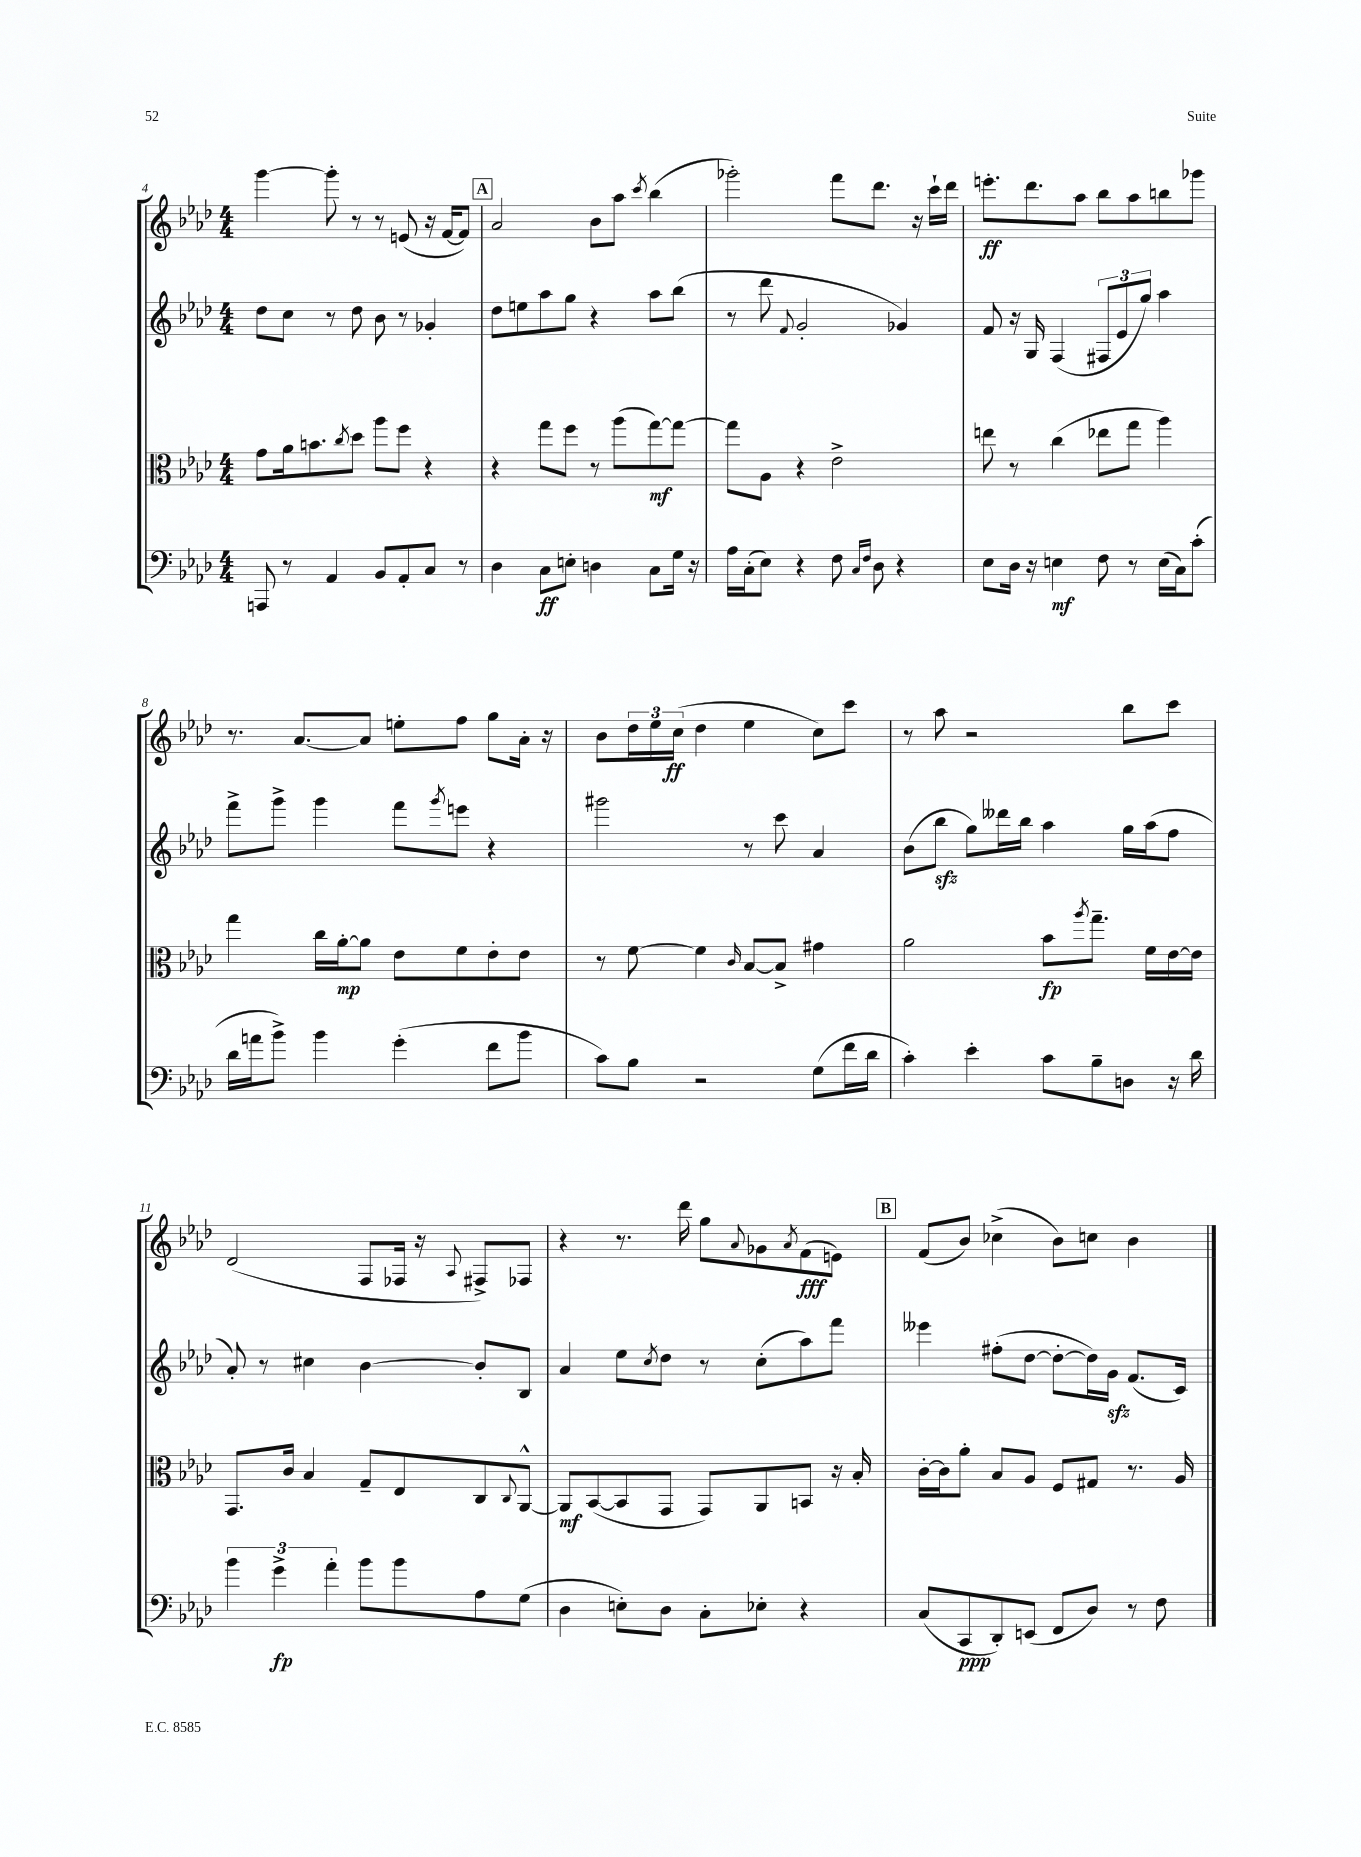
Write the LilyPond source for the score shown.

<<
\new StaffGroup <<
\new Staff = "s0" {
    \clef treble \key aes \major \numericTimeSignature \time 4/4
    g'''4~ g'''8-. r8 r8 e'8( r16 f'16~ f'8) |
    \mark \markup { \box "A" } aes'2 bes'8 aes''8 \acciaccatura { c'''8 } bes''4( |
    ges'''2-.) f'''8 des'''8. r16 c'''16-! des'''16 |
    e'''8.-.\ff des'''8. aes''8 bes''8 aes''8 b''8 ges'''8 |
    r8. aes'8.~ aes'8 e''8-. f''8 g''8 aes'16-. r16 |
    bes'8 \tuplet 3/2 { des''16 ees''16 c''16\ff( } des''4 ees''4 c''8) c'''8 |
    r8 aes''8 r2 bes''8 c'''8 |
    des'2( f8 fes16 r16 \appoggiatura { aes8 } fis8->) fes8 |
    r4 r8. des'''16 g''8 \appoggiatura { aes'8 } ges'8 \acciaccatura { aes'8 } f'8\fff( e'8) |
    \mark \markup { \box "B" } f'8( bes'8) ces''4->( bes'8) c''8 bes'4 \bar "|." |
}
\new Staff = "s1" {
    \clef treble \key aes \major \numericTimeSignature \time 4/4
    des''8 c''8 r8 des''8 bes'8 r8 ges'4-. |
    \mark \markup { \box "A" } des''8 e''8 aes''8 g''8 r4 aes''8 bes''8( |
    r8 des'''8 \appoggiatura { f'8 } g'2-. ges'4) |
    f'8 r16 g16 f4( \tuplet 3/2 { fis8 ees'8 g''8) } aes''4 |
    f'''8-> g'''8-> g'''4 f'''8 \acciaccatura { g'''8 } e'''8 r4 |
    gis'''2 r8 c'''8 aes'4 |
    bes'8( bes''8\sfz g''8) deses'''16 bes''16 aes''4 g''16 aes''16( f''8 |
    aes'8-.) r8 cis''4 bes'4~ bes'8-. bes8 |
    aes'4 ees''8 \acciaccatura { c''8 } des''8 r8 c''8-.( aes''8) f'''8 |
    \mark \markup { \box "B" } eeses'''4 fis''8-.( des''8~ des''8~-. des''16) g'16\sfz f'8.( c'16) \bar "|." |
}
\new Staff = "s2" {
    \clef alto \key aes \major \numericTimeSignature \time 4/4
    g'8 aes'16 b'8. \acciaccatura { c''8 } des''8 aes''8 f''8 r4 |
    \mark \markup { \box "A" } r4 g''8 f''8 r8 aes''8( g''8~\mf) g''8~ |
    g''8 aes8 r4 ees'2-> |
    e''8 r8 c''4( ees''8 g''8 aes''4) |
    g''4 c''16 aes'16~-.\mp aes'8 ees'8 f'8 ees'8-. ees'8 |
    r8 f'8~ f'4 \grace { c'16 } bes8~ bes8-> gis'4 |
    aes'2 bes'8\fp \acciaccatura { aes''8 } g''8.-- f'16 ees'16~ ees'16 |
    g,8. c'16 bes4 g8-- ees8 c8 \appoggiatura { c8 } aes,8~-^ |
    aes,8\mf bes,8~( bes,8 g,8 g,8) aes,8 b,8 r16 bes16-. |
    \mark \markup { \box "B" } c'16~-. c'16 aes'8-. bes8 aes8 f8 gis8 r8. aes16 \bar "|." |
}
\new Staff = "s3" {
    \clef bass \key aes \major \numericTimeSignature \time 4/4
    a,,8 r8 aes,4 bes,8 aes,8-. c8 r8 |
    \mark \markup { \box "A" } des4 c8\ff e8-. d4 c8 g16 r16 |
    aes16 c16-.( ees8) r4 f8 \grace { c16 f16 } des8 r4 |
    ees8 des16 r16 e4\mf f8 r8 e16( c16) c'8-.( |
    des'16 a'16 bes'8->) bes'4 g'4-.( f'8 bes'8 |
    c'8) bes8 r2 g8( f'16 des'16 |
    c'4-.) ees'4-. c'8 bes8-- d8 r16 des'16 |
    \tuplet 3/2 { bes'4 g'4->\fp aes'4-. } bes'8 bes'8 aes8 g8( |
    des4 e8-.) des8 c8-. ees8-. r4 |
    \mark \markup { \box "B" } c8( c,8\ppp des,8-.) e,8( f,8 des8) r8 f8 \bar "|." |
}
>>
>>
\layout { \context { \Score currentBarNumber = #4 } }
